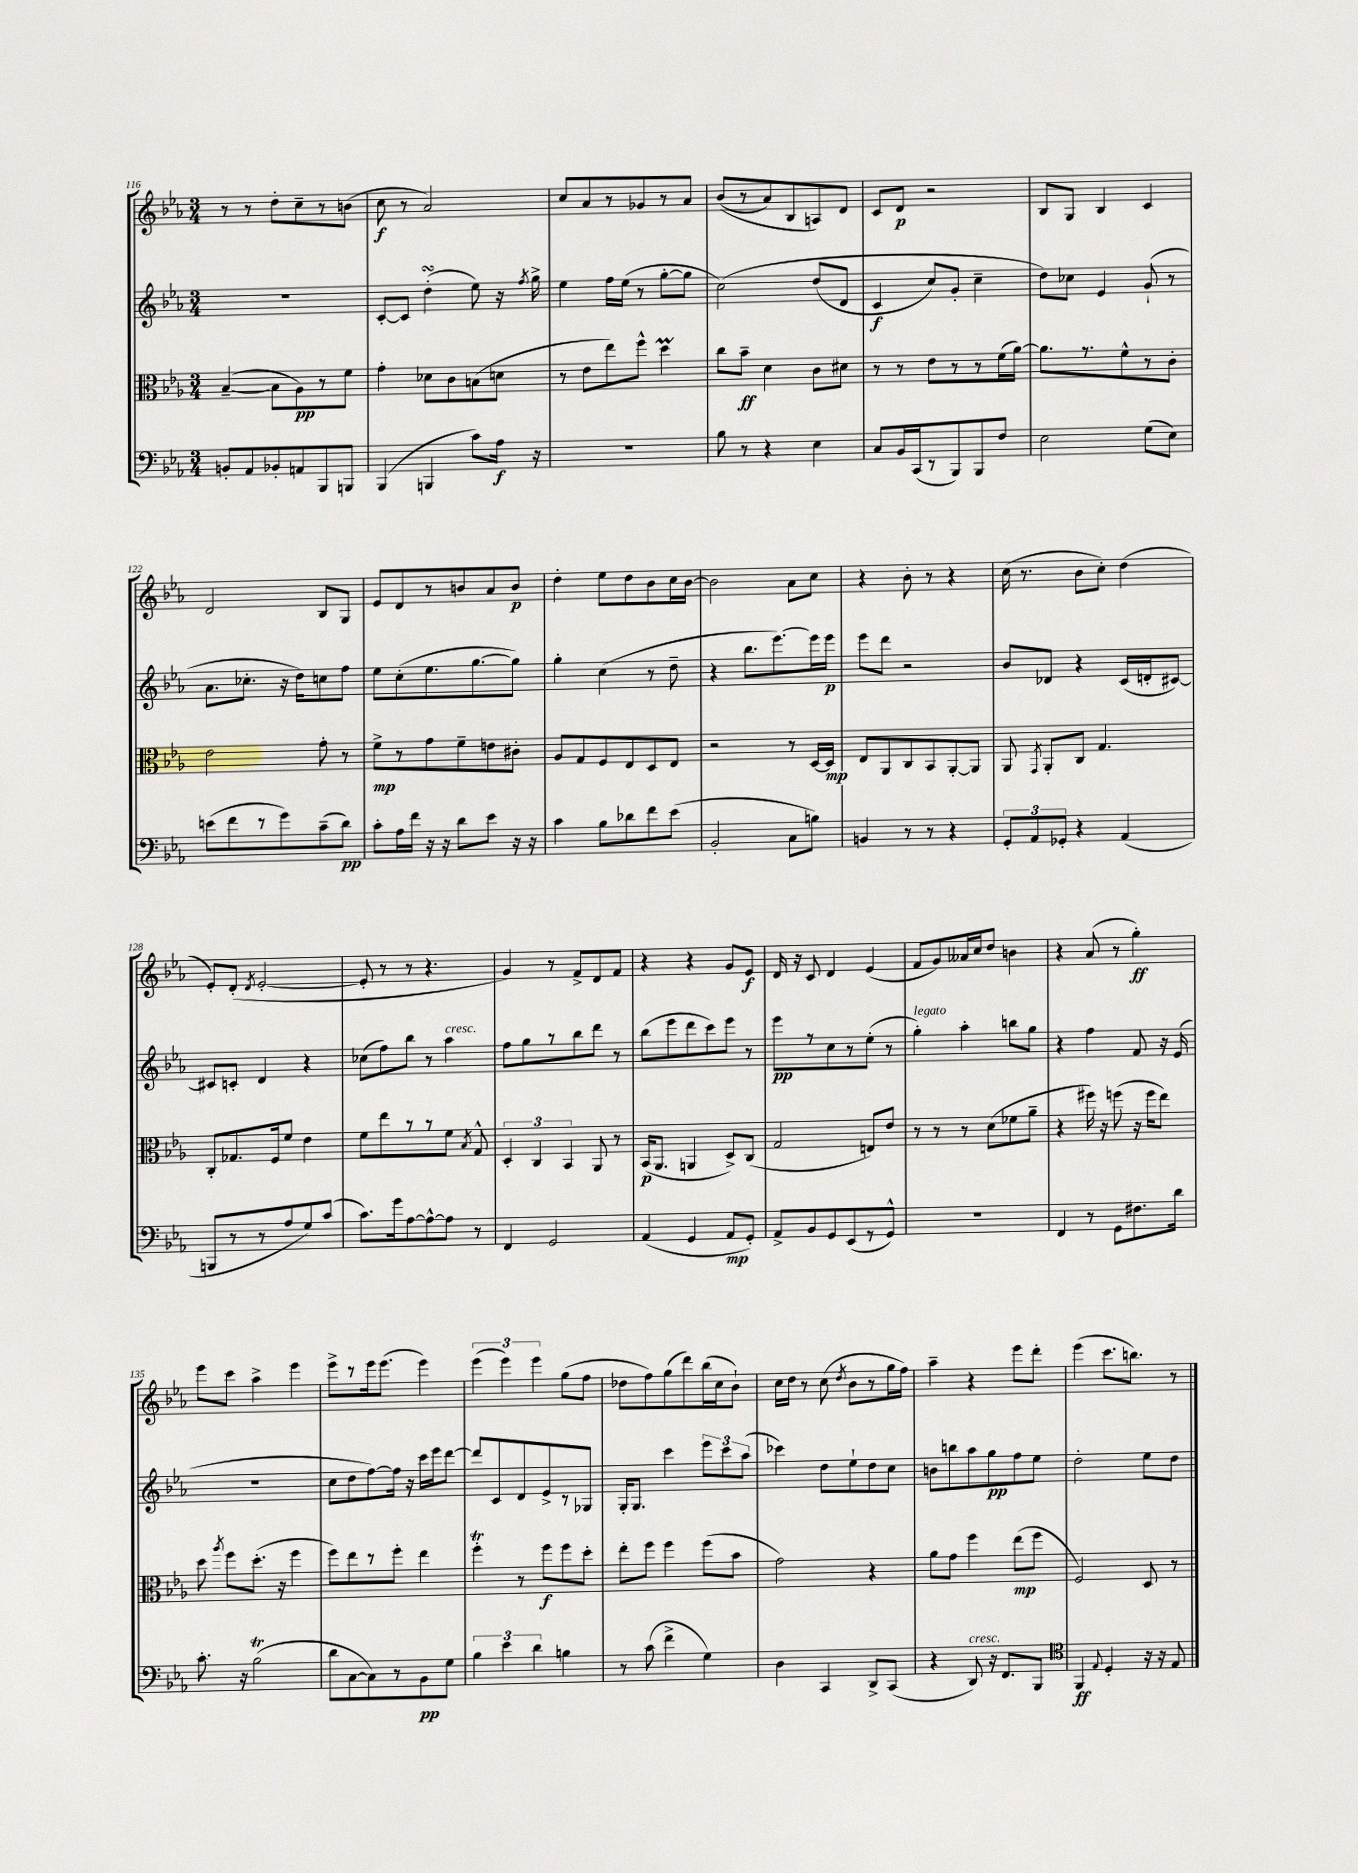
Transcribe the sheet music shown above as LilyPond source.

<<
\new StaffGroup <<
\new Staff = "s0" {
    \clef treble \key ees \major \numericTimeSignature \time 3/4
    \autoBeamOff r8 r8 d''8[-. c''8-- r8 b'8]( |
    c''8\f r8 aes'2) |
    c''8[ aes'8 r8 ges'8 r8 aes'8] |
    bes'8[(\( r8 aes'8) bes8 a8\) d'8] |
    c'8[ d'8]\p r2 |
    bes8[ g8] bes4 c'4 |
    d'2 bes8[ g8] |
    ees'8[ d'8 r8 b'8 aes'8 b'8]\p |
    d''4-. ees''8[ d''8 bes'8 c''16 bes'16]~ |
    bes'2 aes'8[ c''8] |
    r4 bes'8-. r8 r4 |
    c''16( r8. bes'8[ c''8]-.) d''4( |
    ees'8[-.) d'8]-.( \acciaccatura { d'8 } ees'2~-. |
    ees'8-. r8 r8 r4. |
    g'4) r8 f'8[-> d'8 f'8] |
    r4 r4 g'8[ ees'8]\f |
    d'16 r16 c'8 d'4 ees'4( |
    f'8[ g'8) aeses'16 c''16 d''8] b'4 |
    r4 aes'8( r8 g''4-.\ff) |
    ees'''8[ c'''8] aes''4-> ees'''4 |
    ees'''8[-> r8 ees'''16 ees'''8.]( ees'''4) |
    \tuplet 3/2 { ees'''4( ees'''4) ees'''4 } g''8[( f''8] |
    des''8[ f''8) g''8( d'''8) bes''16( c''16 bes'8]-!) |
    c''16[ d''16] r8 c''8( \acciaccatura { d''8 } bes'8[ r8 g''16 f''16]) |
    aes''4-- r4 ees'''8[ d'''8]-. |
    ees'''4( c'''8.[ b''8.]) r8 \bar "|." |
}
\new Staff = "s1" {
    \clef treble \key ees \major \numericTimeSignature \time 3/4
    \autoBeamOff R2. |
    c'8[~-. c'8] d''4-.\turn( ees''8) r16 \acciaccatura { f''8 } g''16-> |
    ees''4 f''16[ ees''16]( r8 g''8[~-. g''8] |
    c''2)\( d''8[( d'8] |
    c'4\f c''8[) g'8]-. c''4-- |
    d''8[\) ces''8] ees'4 g'8-!( r8 |
    aes'8.[ ces''8.]-. r16 d''16[) c''8 f''8] |
    ees''8[ c''8-.( ees''8. g''8.~ g''8]) |
    g''4-. c''4( r8 d''8-- |
    r4 bes''8.[ ees'''8.~) ees'''16 ees'''16]\p |
    ees'''8[ d'''8] r2 |
    bes'8[ des'8] r4 c'16[( d'16-. cis'8]~) |
    cis'8[ c'8]-. d'4 r4 |
    ces''8[( f''8) bes''8] r8 aes''4^\markup { \italic "cresc." } |
    f''8[ g''8 r8 bes''8 d'''8] r8 |
    bes''8[( ees'''8 d'''8 c'''8) ees'''8] r8 |
    ees'''8[\pp r8 c''8 r8 ees''8]-.( r8 |
    g''4-.^\markup { \italic "legato" }) aes''4-. b''8[ g''8] |
    r4 f''4 f'8 r16 ees'16( |
    R2. |
    c''8[ d''8 f''8~) f''16] r16 c'''16[ ees'''16 d'''8]~ |
    d'''8[ c'8 d'8 ees'8-> r8 ges8] |
    g16[-. g8.] c'''4 \tuplet 3/2 { ees'''8[ c'''8 aes''8]( } |
    ces'''4) d''8[ ees''8-! d''8 c''8] |
    b'8[ b''8 aes''8 g''8\pp f''8 ees''8] |
    d''2-. ees''8[ d''8] \bar "|." |
}
\new Staff = "s2" {
    \clef alto \key ees \major \numericTimeSignature \time 3/4
    \autoBeamOff bes4~--( bes8[ aes8\pp) r8 f'8] |
    g'4-. des'8[ c'8 b8( d'8] |
    r8 ees'8[ ees''8) f''8]-^ d''4\prall |
    c''8[ bes'8]--\ff d'4 c'8[ dis'8] |
    r8 r8 ees'8[ r8 r8 f'16( aes'16]~) |
    aes'8.[ r8. f'8-^ r8 c'8]-. |
    ees'2 g'8-. r8 |
    f'8[->\mp r8 g'8 f'8-- e'8 cis'8]-. |
    aes8[ g8 f8 ees8 d8 ees8] |
    r2 r8 d16[~ d16]\mp |
    ees8[ aes,8 c8 bes,8 aes,8~-. aes,8] |
    aes,8 \acciaccatura { g,8 } aes,8[-. c8] g4. |
    c8[-. ges8. f16 f'8] ees'4 |
    f'8[ ees''8 r8 r8 f'8] \acciaccatura { bes8 } g8-^ |
    \tuplet 3/2 { d4-. c4 bes,4 } aes,8 r8 |
    bes,16[\p( aes,8.] a,4 d8[->) c8]( |
    g2 e8[) ees'8] |
    r8 r8 r8 d'8[( fes'8 aes'8]-- |
    r4 fis''16) r16 f''8( r16 f''16[ ees''8]) |
    d''8 \acciaccatura { aes''8 } f''8[ d''8.]-.( r16 f''4 |
    f''8[) ees''8 r8 f''8]-. ees''4 |
    f''4-.\trill r8 f''8[\f f''8 d''8]-. |
    ees''8[-. f''8] f''4 f''8[( bes'8] |
    g'2) r4 |
    aes'8[ g'8] f''4 ees''8[\mp( f''8] |
    f2) d8 r8 \bar "|." |
}
\new Staff = "s3" {
    \clef bass \key ees \major \numericTimeSignature \time 3/4
    \autoBeamOff b,8[-. aes,8 bes,8-. a,8 bes,,8 b,,8] |
    bes,,4( b,,4 c'8[) aes16]\f r16 |
    R2. |
    bes8 r8 r4 ees4 |
    c8[ bes,16 c,16( r8 bes,,8) bes,,8 f8] |
    ees2 g8[( ees8]) |
    e'8[( f'8 r8 g'8) c'8--( d'8]\pp) |
    c'8[-. aes16 f'16] r16 r16 d'8[ ees'8] r16 r16 |
    c'4 bes8[ des'8 f'8 ees'8]( |
    bes,2-. c8[ b8]) |
    b,4 r8 r8 r4 |
    \tuplet 3/2 { g,8[-. aes,8 ges,8]-. } r4 aes,4( |
    b,,8[ r8 r8 aes8 g8) c'8]( |
    c'8.[) g'16 aes8~ aes8~-^ aes8] r8 |
    f,4 g,2 |
    aes,4( g,4 aes,8[\mp g,8]-.) |
    aes,8[-> bes,8 g,8 ees,8( r8 g,8]-^) |
    R2. |
    f,4 r8 g,8[ fis8. d'16] |
    c'8.-. r16 bes2\trill( |
    d'8[ c8~ c8) r8 bes,8\pp g8] |
    \tuplet 3/2 { bes4 ees'4 d'4 } b4 |
    r8 c'8( f'4-> g4) |
    d4 c,4 d,8[-> c,8]( |
    r4 d,8^\markup { \italic "cresc." }) r16 f,8.[ bes,,8] |
    \clef tenor f,4\ff \appoggiatura { ees8 } d4-. r16 r16 ees8 \bar "|." |
}
>>
>>
\layout { \context { \Score currentBarNumber = #116 } }
